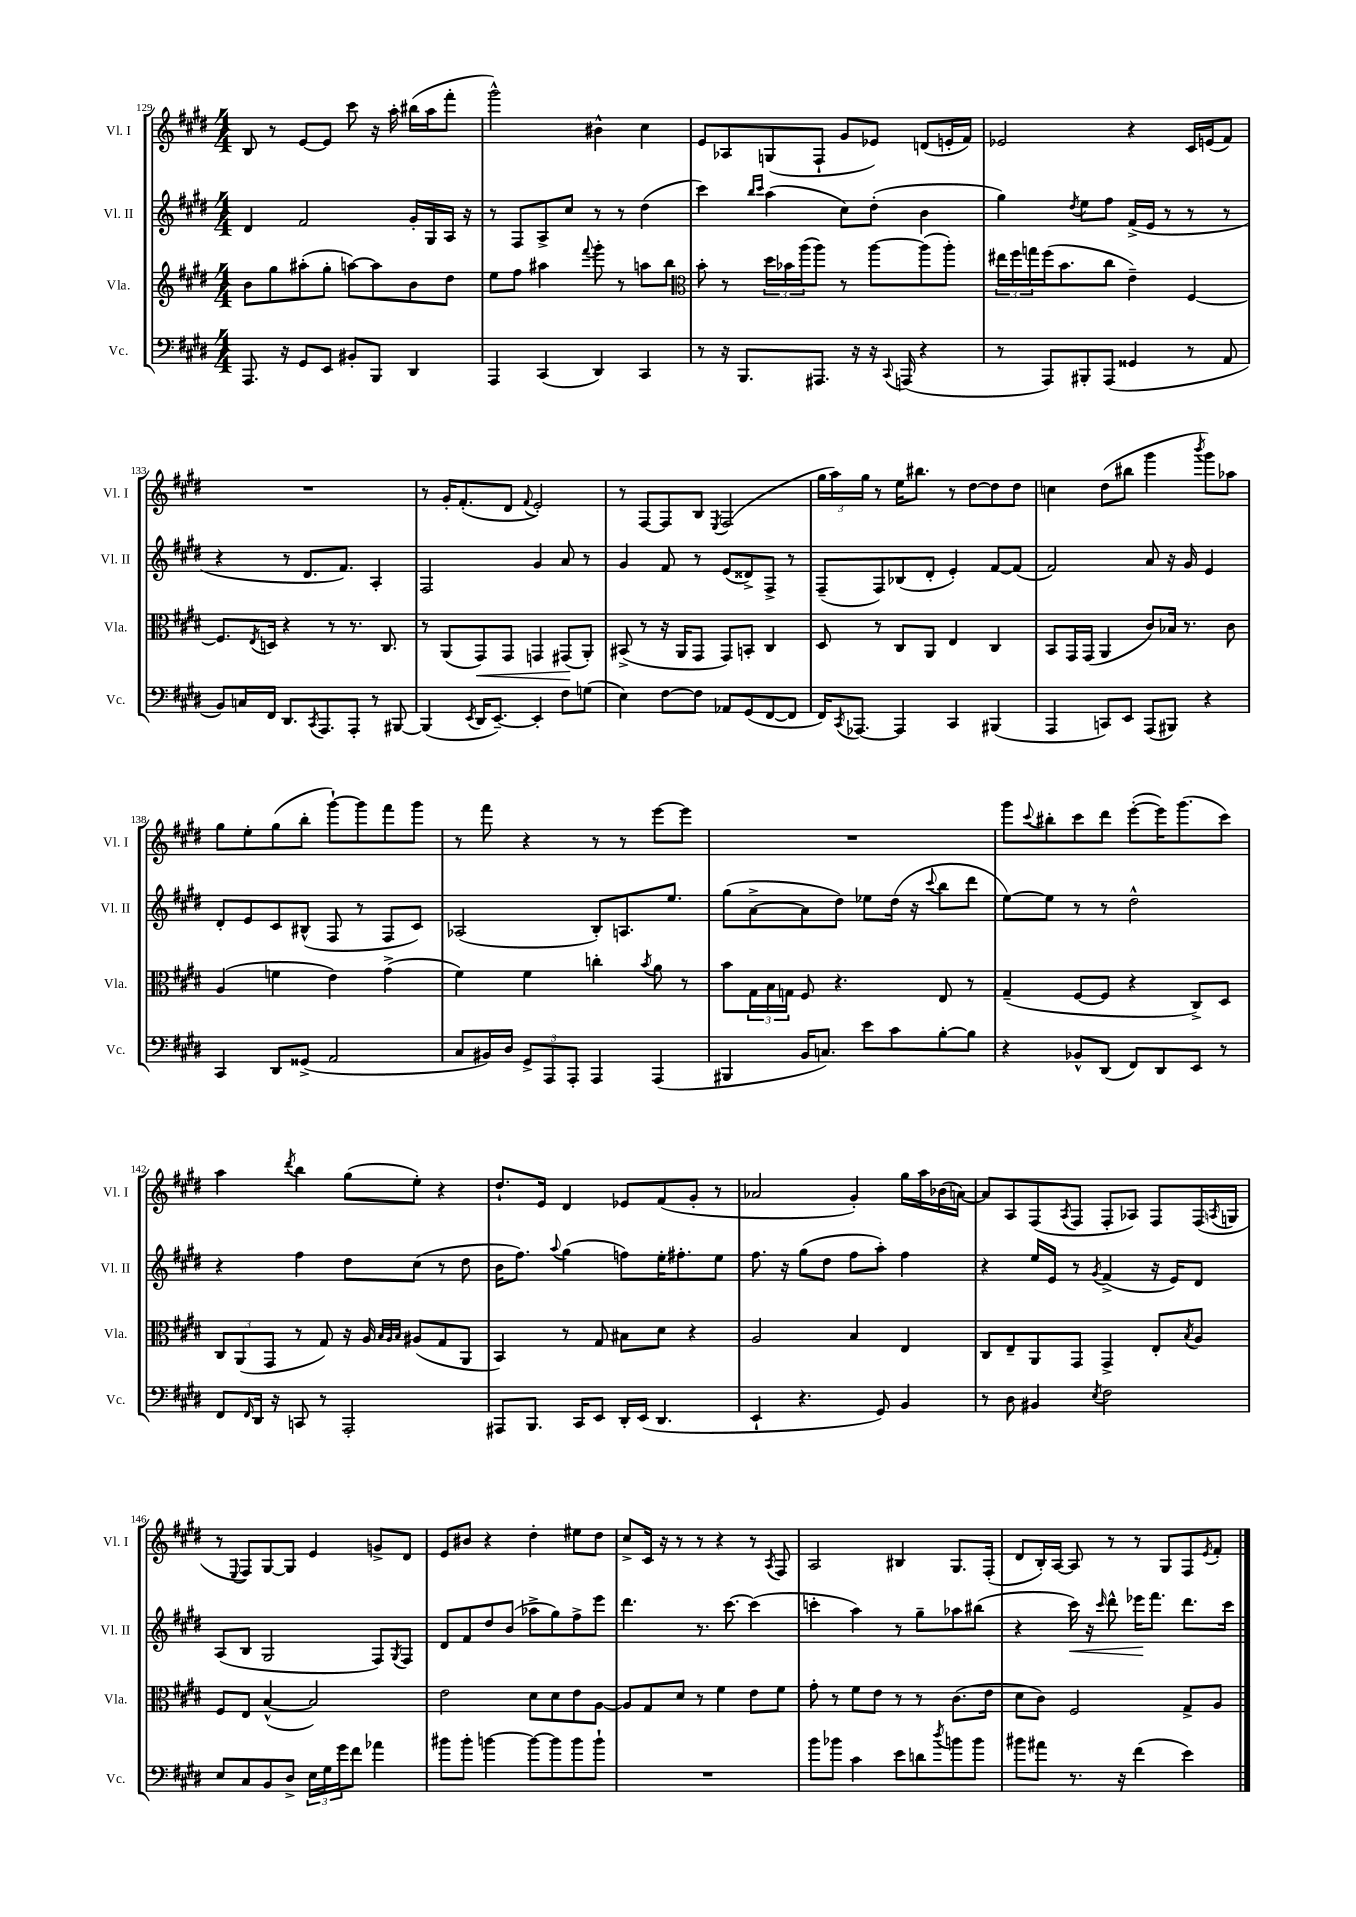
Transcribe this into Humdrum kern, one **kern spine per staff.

**kern	**kern	**kern	**kern
*staff4	*staff3	*staff2	*staff1
*clefF4	*clefG2	*clefG2	*clefG2
*k[f#c#g#d#]	*k[f#c#g#d#]	*k[f#c#g#d#]	*k[f#c#g#d#]
*M4/4	*M4/4	*M4/4	*M4/4
8.AAA	8b	4d#	8B
.	8gg#	.	8r
16r	.	.	.
8GG#	(8aa#'	2f#	[8e
8EE	8gg#'	.	8e]
8BB#'	[8aa)	.	8ccc#
8BBB	8aa]	.	16r
.	.	.	16aa'
4DD#	8b	16g#'	(16bb#
.	.	16G#	16aa
.	8dd#	16A	8fff#'
.	.	16r	.
=	=	=	=
4AAA	8ee	8r	2ggg#^^)
.	8ff#	8F#	.
(4CC#	4aa#	8A^	.
.	.	8cc#	.
.	8qqfff#	.	.
4DD#)	8ggg#'	8r	4b#^^
.	8r	8r	.
4CC#	8aa	(4dd#	4cc#
.	8bb	.	.
=	=	=	=
*	*clefC3	*	*
8r	8b'	4ccc#)	8e
16r	8r	.	8A-
8.BBB	.	.	.
.	.	16qqbb	.
.	.	16qqccc#	.
.	24dd#	(4aa	(8G
.	24b-	.	.
.	(24aa	.	.
8.AAA#	8aa)	.	8F#`
.	8r	8cc#)	8g#
16r	.	.	.
16r	[8aa	(8dd#'	8e-)
8qqCC#	.	.	.
(16AAA	.	.	.
4r	(8aa]	4b	(8d
.	8aa')	.	16e'
.	.	.	16f#)
=	=	=	=
8r	24ee#	4gg#)	2e-
.	24ff#	.	.
.	24gg	.	.
8AAA)	(16ff#	.	.
.	8.b	.	.
.	.	8qdd#	.
8BBB#'	.	8ee	.
(8AAA	8cc#	8ff#	.
4GG##	4e~)	(16f#^	4r
.	.	16e	.
.	.	8r	.
8r	[4F#	8r	16c#
.	.	.	(16e
8AA	.	8r	8f#)
=	=	=	=
8BB)	8.F#]	4r	1r
16C	.	.	.
.	8qE	.	.
16FF#	16D	.	.
8.DD#	4r	8r	.
.	.	8.d#	.
8qCC#	.	.	.
8.AAA	.	.	.
.	8r	.	.
.	.	8.f#)	.
8AAA'	8.r	.	.
8r	.	4A'	.
.	8.C#	.	.
[8BBB#	.	.	.
=	=	=	=
(4BBB#]	8r	2F#	8r
.	(8AA	.	16g#'
.	.	.	(8.f#'
8qEE	.	.	.
16DD#	8GG#)	.	.
[8.EE~)	.	.	.
.	8GG#	.	8d#
.	.	.	8qqf#
4EE']	4GG	4g#	2e')
8F#	(8GG#	8a	.
(8G	8AA')	8r	.
=	=	=	=
4E)	(8BB#^	4g#	8r
.	8r	.	[8F#
[8F#	16r	8f#	8F#]
.	16AA	.	.
8F#]	8GG#	8r	8B
.	.	.	8qE
8AA-	8GG#)	(8e	(2F#
(8GG#	8BB'	8d##^)	.
[8FF#	4C#	8F#^	.
8FF#]	.	8r	.
=	=	=	=
16FF#)	8D#	(8F#~	24gg#
.	.	.	24aa)
8qCC#	.	.	.
[8.AAA-	.	.	.
.	.	.	24gg#
.	8r	8F#)	8r
4AAA-]	8C#	(8B-	16ee
.	.	.	8.bb#
.	8AA	8d#'	.
4CC#	4E	4e')	8r
.	.	.	[8dd#
(4BBB#	4C#	[8f#	8dd#]
.	.	(8f#]	8dd#
=	=	=	=
4AAA	8BB	2f#)	4cc
.	16GG#	.	.
.	(16GG#	.	.
8CC)	4AA	.	(8dd#
8EE	.	.	8bb#
(8AAA	8c#)	8a	4ggg#
8BBB#)	16B-	16r	.
.	8.r	16g#	.
.	.	.	8qbbb
4r	.	4e	8ggg#)
.	8c#	.	8aa-
=	=	=	=
4CC#	(4A	8d#'	8gg#
.	.	8e	8ee'
8DD#	4f	8c#	(8gg#
(8GG##^	.	(8B#^^	8bb'
2AA	4e)	8F#	[8ggg#`)
.	.	8r	8ggg#]
.	(4g#^	8F#	8fff#
.	.	8c#)	8ggg#
=	=	=	=
8C#	4f#)	(2A-	8r
16BB#)	.	.	8fff#
16D#	.	.	.
12GG#^	4f#	.	4r
12AAA	.	.	.
12AAA'	.	.	.
4AAA	4cc'	8B')	8r
.	.	8.A	8r
.	8qb	.	.
(4AAA	8a	.	[8eee
.	.	8.ee	.
.	8r	.	8eee]
=	=	=	=
4BBB#	8b	(8gg#	1r
.	24G#	[8a^	.
.	24B	.	.
.	24G	.	.
16BB	8F#	8a]	.
8.C)	.	.	.
.	4.r	8dd#)	.
8e	.	8ee-	.
8c#	.	(16dd#	.
.	.	16r	.
.	.	8qqccc#	.
[8B'	8E	8bb	.
8B]	8r	8ddd#	.
=	=	=	=
4r	(4G#~	[8ee)	8ggg#
.	.	.	8qqccc#
.	.	8ee]	8bb#'
8BB-^^	[8F#	8r	8ccc#
(8DD#	8F#]	8r	8ddd#
8FF#)	4r	2dd#^^	([8eee'
8DD#	.	.	16eee])
.	.	.	(8.ggg#
8EE	8C#^)	.	.
8r	8D#	.	8ccc#)
=	=	=	=
8FF#	12C#	4r	4aa
.	(12AA	.	.
16qqFF#	.	.	.
16DD#	.	.	.
.	12GG#	.	.
16r	.	.	.
.	.	.	8qddd#
8CC	8r	4ff#	4bb
8r	8G#)	.	.
2AAA'	16r	8dd#	(8gg#
.	16A	.	.
.	32qqB	.	.
.	32qqA	.	.
.	32qqB	.	.
.	(8A#	(8cc#	8ee')
.	8G#	8r	4r
.	8AA	8dd#	.
=	=	=	=
8AAA#	4BB)	16b	8.dd#`
.	.	8.ff#)	.
8.BBB	.	.	.
.	.	.	16e
.	.	8qqaa	.
.	8r	(4gg#	4d#
16CC#	.	.	.
8EE	8G#	.	.
16DD#'	8B#	8ff)	8e-
(16EE	.	.	.
4.DD#	8d#	16ee'	(8f#
.	.	8.ff#'	.
.	4r	.	8g#'
.	.	8ee	8r
=	=	=	=
4EE`	2A	8.ff#	2a-
.	.	16r	.
4.r	.	(8gg#	.
.	.	8dd#	.
.	4B	8ff#	4g#')
8GG#)	.	8aa')	.
4BB	4E	4ff#	16gg#
.	.	.	16aa
.	.	.	(16b-
.	.	.	[16a)
=	=	=	=
8r	8C#	4r	8a]
8D#	8E~	.	8A
4BB#	8AA	16ee	(8F#
.	.	16e	.
.	.	.	8qA
.	8GG#	8r	8F#
8qE	.	8qg#	.
2F#	4GG#^	(4f#^	8F#'
.	.	.	8A-)
.	8E'	16r	8F#
.	.	16e)	.
.	8qB	.	.
.	8A	8d#	(16F#
.	.	.	8qA
.	.	.	16G
=	=	=	=
8E	8F#	(8A	8r
.	.	.	8qqE
8C#	8E	8B	8F#)
8BB	([4B^^	2G#	[8G#
8D#^	.	.	8G#]
24E	2B])	.	4e
24G#	.	.	.
24g#	.	.	.
8f#	.	.	.
4a-	.	8F#)	8g^
.	.	8qG#	.
.	.	8F#	8d#
=	=	=	=
8b#	2e	8d#	8e
8b#'	.	8f#	8b#
[4b	.	8dd#	4r
.	.	(8b	.
8b_	8d#	8aa-^	4dd#'
8b]	8d#	8gg#)	.
8b	8e	8ff#^	8ee#
8b`	[8A	8eee	8dd#
=	=	=	=
1r	8A]	4.ddd#	8cc#^
.	8G#	.	16c#
.	.	.	16r
.	8d#	.	8r
.	8r	8.r	8r
.	4f#	.	4r
.	.	[8.ccc#	.
.	8e	(4ccc#]	8r
.	.	.	8qA
.	8f#	.	8F#
=	=	=	=
8b	8g#'	4ccc'	2A
8b-	8r	.	.
4c#	8f#	4aa)	.
.	8e	.	.
8e	8r	8r	4B#
8d	8r	8gg#~	.
8qdd#	.	.	.
8b	(8.c#	8aa-	8.G#
8b	.	(8bb#	.
.	16e	.	(16F#'
=	=	=	=
8b#	8d#	4r	8d#
8a#	8c#)	.	16B')
.	.	.	[16A
8.r	2F#	16ccc#)	8A]
.	.	16r	.
.	.	16qqccc#	.
.	.	8ddd#^^	8r
16r	.	.	.
(4f#	.	16eee-	8r
.	.	8.fff#	.
.	.	.	8G#
4e)	8G#^	8.ddd#	8F#
.	.	.	8qe
.	8A	.	8f#'
.	.	16ccc#	.
==	==	==	==
*-	*-	*-	*-
